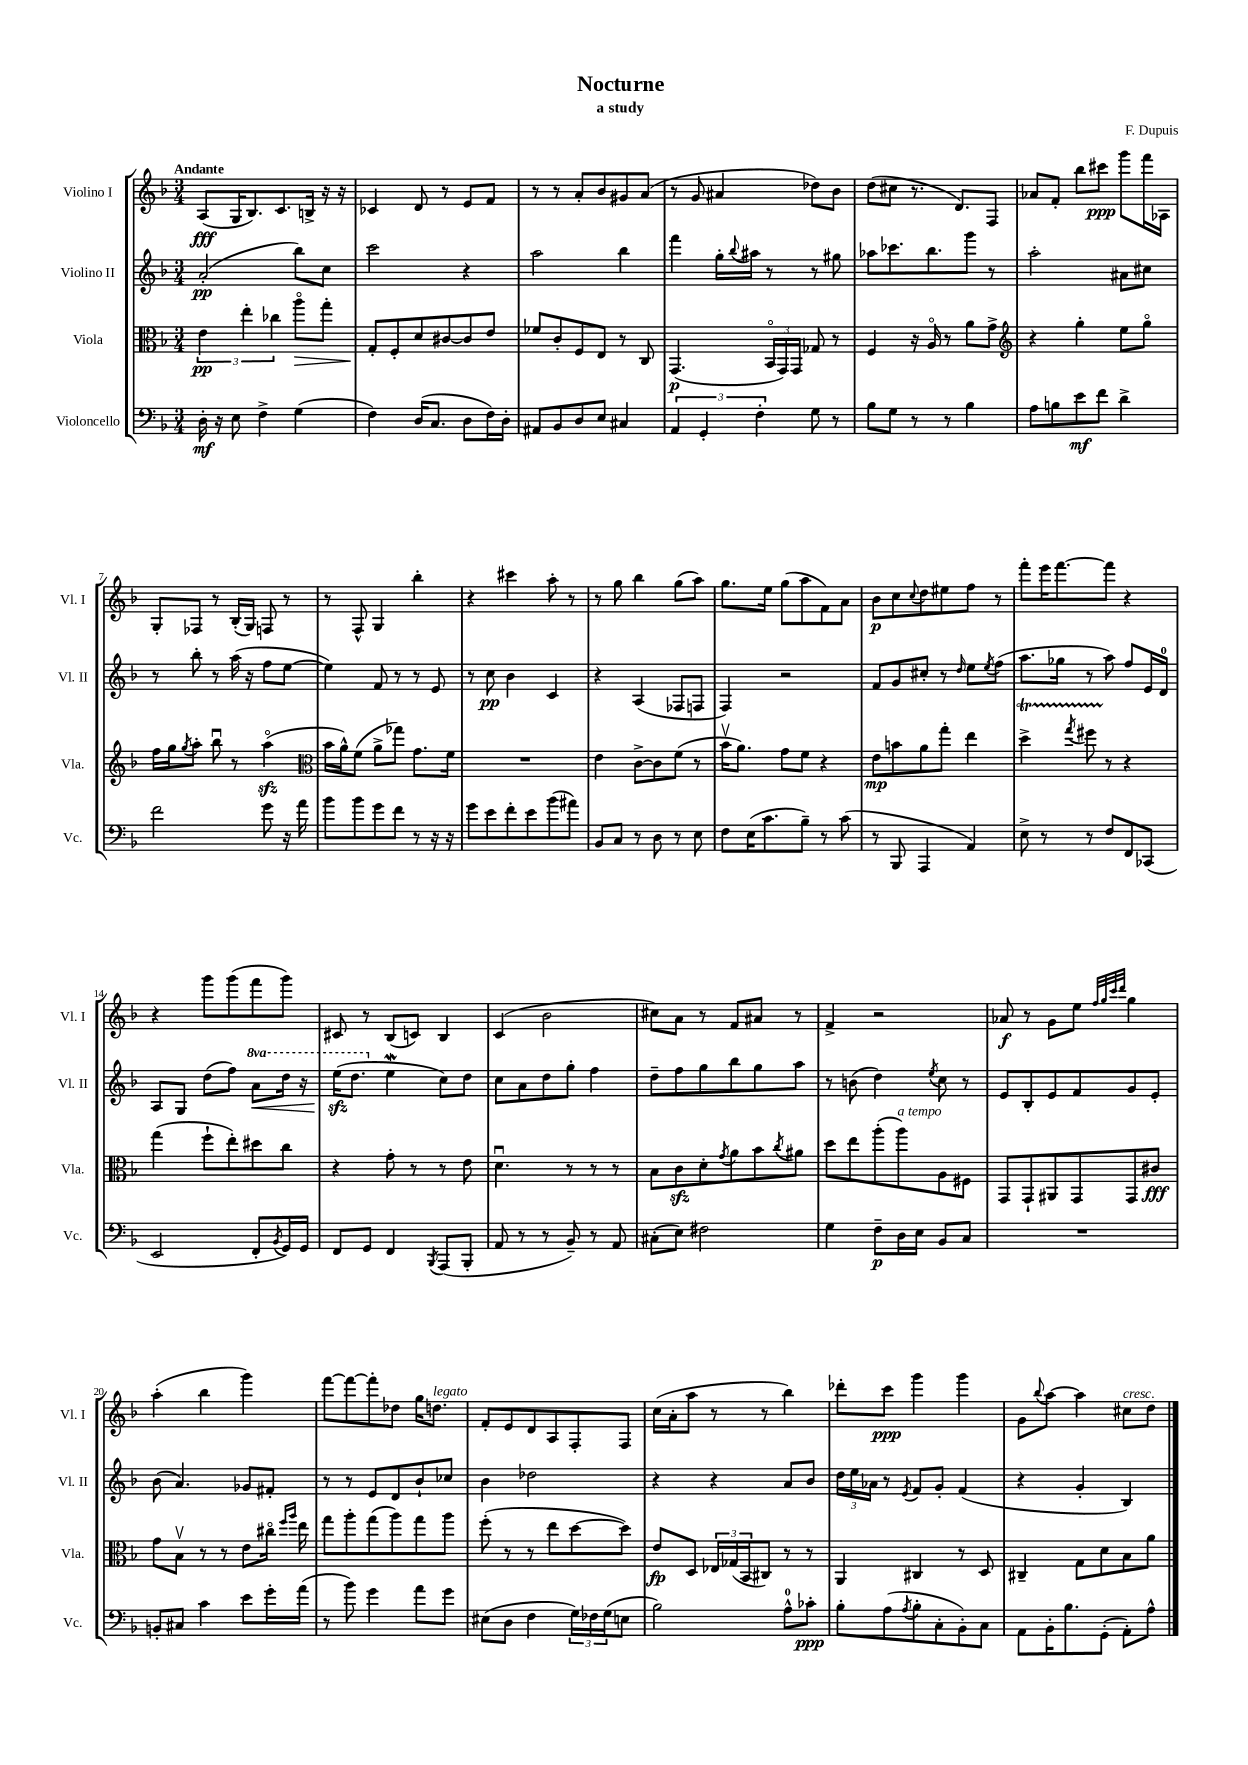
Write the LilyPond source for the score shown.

\header { title = "Nocturne" composer = "F. Dupuis" subtitle = "a study" }
<<
\new StaffGroup <<
\new Staff = "s0" \with { instrumentName = "Violino I" shortInstrumentName = "Vl. I" } {
    \clef treble \key f \major \numericTimeSignature \time 3/4 \tempo "Andante"
    a8\fff( g16 bes8.) c'8. b16-> r16 r16 |
    ces'4 d'8 r8 e'8 f'8 |
    r8 r8 a'8-. bes'8 gis'8 a'8( |
    r8 g'8 ais'4 des''8) bes'8 |
    d''8( cis''8 r8. d'8.) f8 |
    aes'8 f'8-. bes''8 cis'''8\ppp g'''8 f'''16 aes16 |
    g8-. fes8 r8 bes16-.( g16) f8 r8 |
    r8 f8-^ g4 bes''4-. |
    r4 cis'''4 a''8-. r8 |
    r8 g''8 bes''4 g''8( a''8) |
    g''8. e''16 g''8( a''8 f'8) a'8 |
    bes'8\p c''8 \appoggiatura { c''8 } d''8 eis''8 f''8 r8 |
    f'''8-. e'''16 f'''8.~ f'''8 r4 |
    r4 g'''8 g'''8( f'''8 g'''8) |
    cis'8 r8 bes8( c'8) bes4 |
    c'4( bes'2 |
    cis''8) a'8 r8 f'8 ais'8 r8 |
    f'4-> r2 |
    aes'8\f r8 g'8 e''8 \grace { f''32 g''32 c'''32 d'''32 } g''4 |
    a''4-.( bes''4 g'''4) |
    f'''8~ f'''8~ f'''8-. des''8 g''16 d''8.^\markup { \italic "legato" } |
    f'8-. e'8 d'8 a8 f8-. f8 |
    c''16( a'16-. a''8 r8 r8 bes''4) |
    des'''8-. c'''8\ppp g'''4 g'''4 |
    g'8 \appoggiatura { bes''8 } a''8~ a''4 cis''8^\markup { \italic "cresc." } d''8 \bar "|." |
}
\new Staff = "s1" \with { instrumentName = "Violino II" shortInstrumentName = "Vl. II" } {
    \clef treble \key f \major \numericTimeSignature \time 3/4 \set Staff.ottavationMarkups = #ottavation-simple-ordinals
    a'2-.\pp( bes''8) c''8 |
    c'''2 r4 |
    a''2 bes''4 |
    f'''4 g''16-. \appoggiatura { bes''8 } ais''16 r8 r8 gis''8 |
    aes''8 ces'''8. bes''8. g'''8 r8 |
    a''2-. ais'8 cis''8 |
    r8 bes''8-. r8 a''16( r16 f''8 e''8~ |
    e''4) f'8 r8 r8 e'8 |
    r8 c''8\pp bes'4 c'4 |
    r4 a4( fes8 f8 |
    f4) r2 |
    f'8 g'8 cis''8-. r8 \grace { d''16 } e''8 \acciaccatura { e''8 } f''8( |
    a''8. ges''16 r8 a''8) f''8 e'16 d'16-0 |
    a8 g8 d''8( f''8) \ottava #1 a''8\< d'''16 r16 |
    e'''16\sfz\!( d'''8. \ottava #0 e''4\mordent c''8) d''8 |
    c''8 a'8 d''8 g''8-. f''4 |
    d''8-- f''8 g''8 bes''8 g''8 a''8 |
    r8 b'8( d''4) \acciaccatura { e''8 } c''8 r8 |
    e'8 bes8-. e'8 f'8 g'8 e'8-. |
    bes'8( a'4.) ges'8 fis'8-. |
    r8 r8 e'8 d'8 bes'8-! ces''8 |
    bes'4 des''2 |
    r4 r4 a'8 bes'8 |
    \tuplet 3/2 { d''16 e''16 aes'16 } r8 \acciaccatura { e'8 } f'8 g'8-. f'4( |
    r4 g'4-. bes4) \bar "|." |
}
\new Staff = "s2" \with { instrumentName = "Viola" shortInstrumentName = "Vla." } {
    \clef alto \key f \major \numericTimeSignature \time 3/4
    \tuplet 3/2 { e'4\pp e''4-. ces''4 } a''8\flageolet\> g''8-. |
    g8-.\! f8-. d'8 cis'8~ cis'8 e'8 |
    fes'8 c'8-. f8 e8 r8 c8 |
    g,4.\p( \tuplet 3/2 { bes,16\flageolet g,16) g,16 } ges8 r8 |
    f4 r16 a16\flageolet r8 a'8 g'8-> |
    \clef treble r4 g''4-. e''8 g''8\flageolet |
    f''16 g''16 \acciaccatura { g''8 } a''8-. bes''8\downbow r8 a''4\flageolet\sfz( |
    \clef alto bes'16 a'16-^) f'8( a'8-> ges''8) g'8. f'16 |
    R2. |
    e'4 c'8~-> c'8 f'8( r8 |
    bes'16\upbow a'8.) g'8 f'8 r4 |
    e'8\mp b'8 a'8 g''8-. e''4 |
    d''4->\startTrillSpan \acciaccatura { g''8 } fis''8 r8\stopTrillSpan r4 |
    g''4( f''8-! e''8-.) dis''8 c''8 |
    r4 g'8-. r8 r8 e'8 |
    d'4.\downbow r8 r8 r8 |
    bes8 c'8\sfz d'8-. \acciaccatura { g'8 } a'8 bes'8 \acciaccatura { c''8 } ais'8 |
    d''8 e''8 a''8-.( a''8^\markup { \italic "a tempo" }) a8 fis8 |
    g,8 g,8-! ais,8 g,8 g,8 cis'8\fff |
    g'8 bes8\upbow r8 r8 e'8 cis''16\flageolet \grace { f''16 a''16 } e''16 |
    g''8 a''8-. g''8( a''8) g''8 a''8 |
    f''8-.( r8 r8 e''8 d''8~ d''8) |
    e'8\fp d8 \tuplet 3/2 { ees16 ges16( bes,16 } cis8) r8 r8 |
    a,4 cis4 r8 d8 |
    cis4-- g8 d'8 bes8 a'8 \bar "|." |
}
\new Staff = "s3" \with { instrumentName = "Violoncello" shortInstrumentName = "Vc." } {
    \clef bass \key f \major \numericTimeSignature \time 3/4
    d16-.\mf r16 e8 f4-> g4( |
    f4) d16( c8. d8 f16) d16-. |
    ais,8 bes,8 d8 e8 cis4 |
    \tuplet 3/2 { a,4 g,4-. f4-. } g8 r8 |
    bes8 g8 r8 r8 bes4 |
    a8 b8 e'8\mf f'8 d'4-> |
    f'2 g'8 r16 a'16 |
    bes'8 bes'8 g'8 f'8 r8 r16 r16 |
    g'8 e'8 f'8-. e'8 bes'8( ais'8) |
    bes,8 c8 r8 d8 r8 e8 |
    f8 e16( c'8. bes8--) r8 c'8( |
    r8 bes,,8 a,,4 a,4) |
    e8-> r8 r8 f8 f,8 ces,8( |
    e,2 f,8-. \acciaccatura { bes,8 } g,16) g,16 |
    f,8 g,8 f,4 \acciaccatura { bes,,8 } a,,8( bes,,8-. |
    a,8 r8 r8 bes,8--) r8 a,8 |
    cis8-.( e8) fis2 |
    g4 f8--\p d16 e16 bes,8 c8 |
    R2. |
    b,8-. cis8 c'4 e'8 g'16-. a'16( |
    r8 bes'8) g'4 a'8 g'8 |
    eis8( d8 f4 \tuplet 3/2 { g16) fes16 g16( } e8 |
    bes2) a8-0-^ ces'8-.\ppp |
    bes8-. a8( \acciaccatura { a8 } bes8-. c8-. bes,8-.) c8 |
    a,8 bes,16-. bes8. g,8-.( a,8-.) a8-^ \bar "|." |
}
>>
>>
